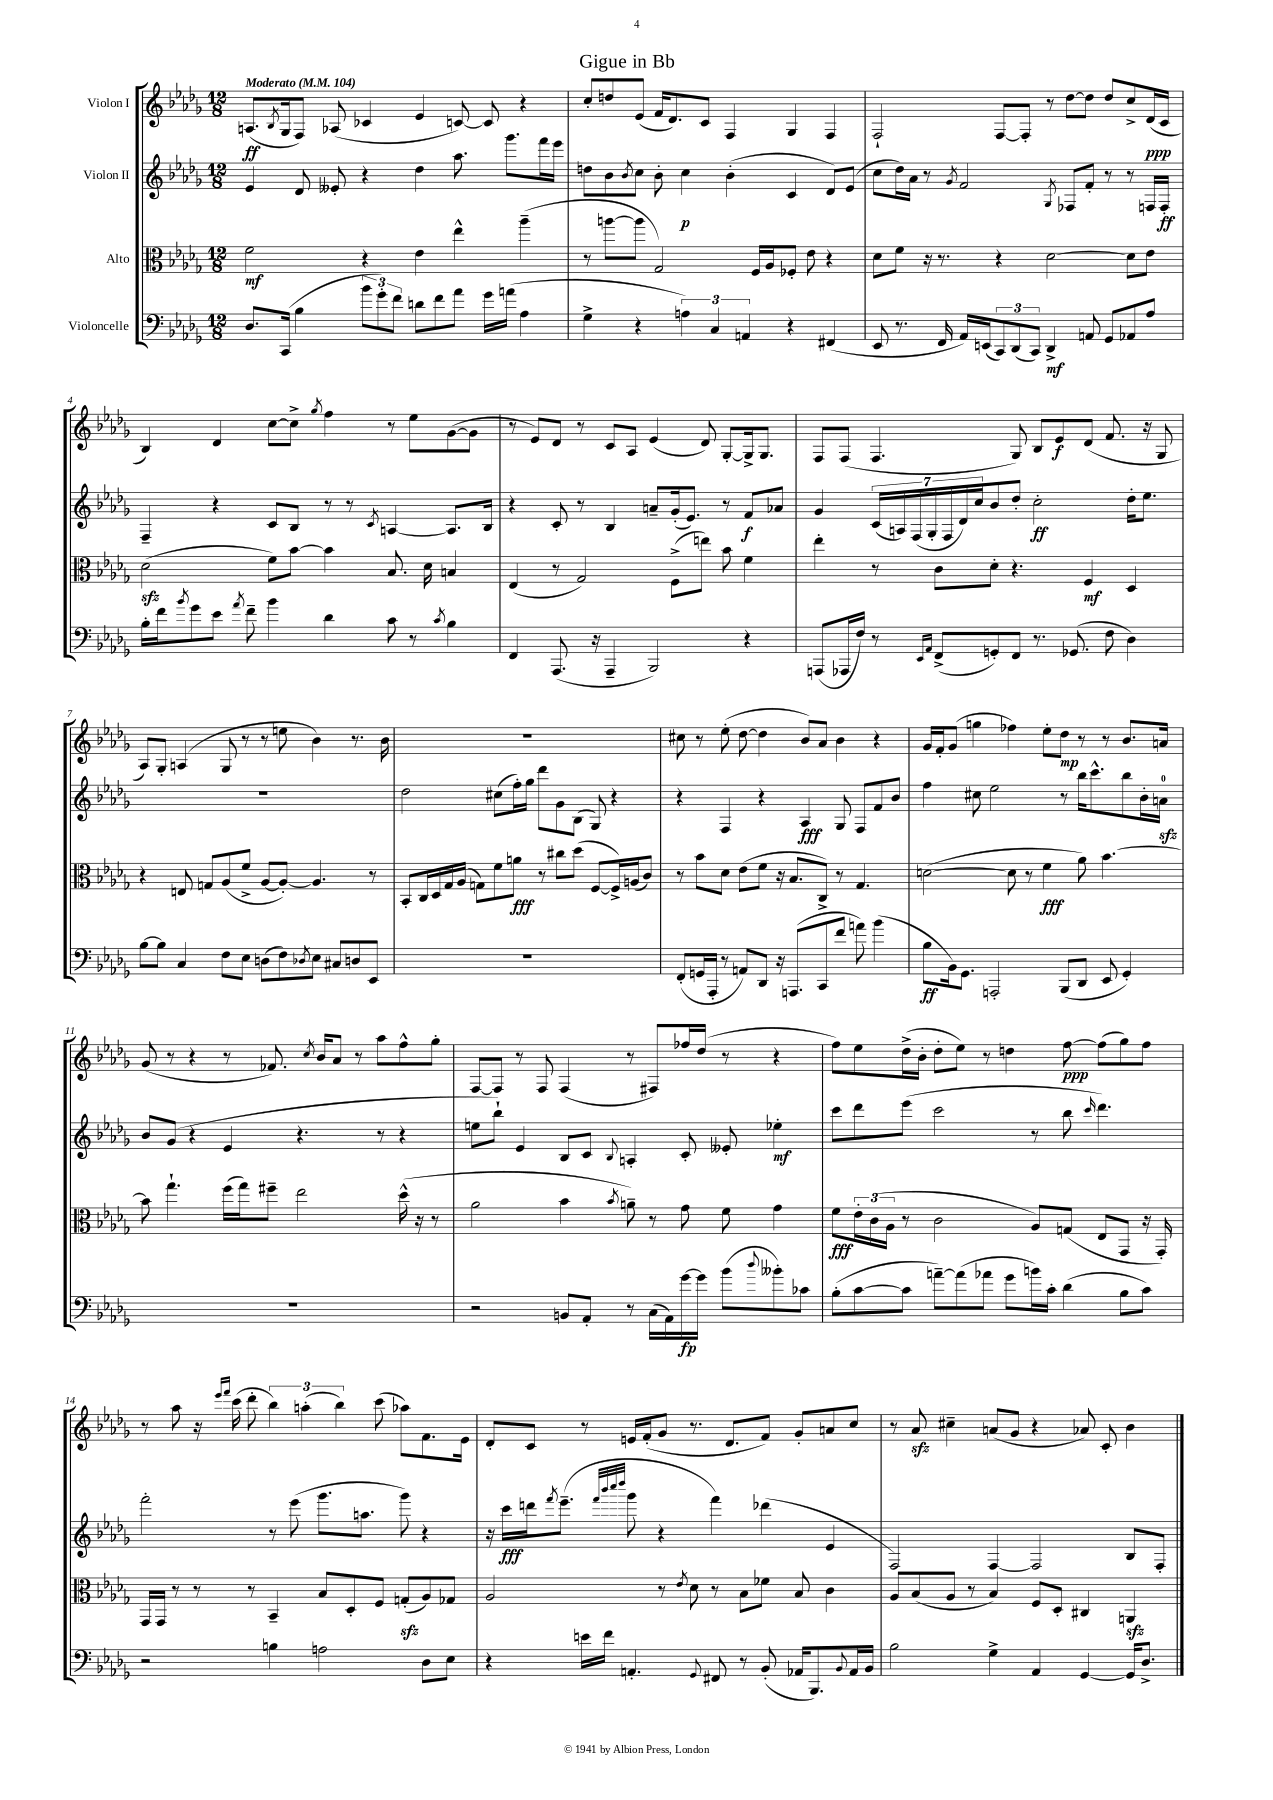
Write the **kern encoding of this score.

**kern	**kern	**kern	**kern
*staff4	*staff3	*staff2	*staff1
*clefF4	*clefC3	*clefG2	*clefG2
*k[b-e-a-d-g-]	*k[b-e-a-d-g-]	*k[b-e-a-d-g-]	*k[b-e-a-d-g-]
*M12/8	*M12/8	*M12/8	*M12/8
*MM104	*MM104	*MM104	*MM104
8.D-	2f	4e-	(8.A
.	.	.	8qB-
(16CC	.	.	16G-
4B-	.	8d-	8F)
.	.	8e--'	(8A-
12b-	4r	4r	4c-
12g-')	.	.	.
12f	.	.	.
8d	4e-	4dd-	4e-
8f	.	.	.
8a-	4ee-^^	8.aa-	[8c)
16g-	.	.	8c]
(16a	.	8.ggg-	.
4A-	(4aa-~	.	4r
.	.	16fff	.
.	.	16eee-	.
=	=	=	=
4G-^	8r	8dd	8cc'
.	[8aa	8b-	8dd
.	.	8qb-	.
4r	8aa]	8cc	(8e-
.	2G-)	8b-'	16f
.	.	.	8.d-)
6A)	.	4cc	.
.	.	.	8c
6C	.	.	.
.	.	(4b-'	4F
6AA	.	.	.
.	16F	.	.
.	16A-	.	.
4r	8F-'	4c	4G-
.	8e-	.	.
(4FF#	4r	8d-)	4F
.	.	(8e-	.
=	=	=	=
8EE-	8d-	8cc	2F`
8.r	8f	16dd-)	.
.	.	16a-	.
.	16r	8r	.
16FF	8.r	.	.
.	.	8qg-	.
16AA-)	.	2f	.
(16EE	.	.	.
12CC)	4r	.	[8F
(12DD-	.	.	.
.	.	.	8F']
12CC)	.	.	.
4DD-^	[2d-	.	8r
.	.	8qG-	.
.	.	8F-	[8dd-
8AA	.	8f'	8dd-]
8GG-	.	8r	8dd-
8AA-	8d-]	8r	8cc^
8A-	8e-	16F	(16d-
.	.	16F'	16c
=	=	=	=
16B-'	(2d-	4F~	4B-)
16f	.	.	.
8qb-	.	.	.
8g-	.	.	.
8e-	.	4r	4d-
8qa-	.	.	.
8f~	.	.	.
4b-	8f)	8c	[8cc
.	[8b-	8B-	8cc^]
.	.	.	8qgg-
4d-	4b-]	8r	4ff
.	.	8r	.
.	.	8qc	.
8c	8.B-	[4A	8r
8r	.	.	8ee-
.	16d-	.	.
8qc	.	.	.
4B-	4B	8.A]	([8g-
.	.	.	8g-]
.	.	16B-	.
=	=	=	=
4FF	(4E-	4r	8r
.	.	.	8e-)
(8.AAA-	8r	8c'	8d-
.	2G-)	8r	8r
16r	.	.	.
4AAA-~	.	4B-	8c
.	.	.	8A-
2BBB-)	.	8a~	(4e-
.	(8F^	(16g-'	.
.	.	8.e-)	.
.	8ee)	.	8d-)
.	8b-	8r	[8G-'
4r	4f	8f	16G-^]
.	.	.	8.G-
.	.	8a-	.
=	=	=	=
(8AAA	4ee-'	4g-	8F
16AAA-	.	.	(8F
16F)	.	.	.
8r	8r	(28c	4.F
.	.	28A)	.
.	.	(28F	.
.	.	28G-'	.
16qqEE-	.	.	.
16qqAA-	.	.	.
(8FF^	8c	.	.
.	.	28F	.
.	.	28d-)	.
.	.	28cc	.
8GG')	8d-'	8b-	.
8FF	4.r	8dd-'	8G-)
8.r	.	2cc'	8B-
.	.	.	8e-
(8.GG-	.	.	.
.	4F	.	(8d-
8F	.	.	8.f
4D-)	4D-	16dd-'	.
.	.	8.ee-	16r
.	.	.	8G-
=	=	=	=
[8B-	4r	1.r	8A-)
8B-]	.	.	8G-'
4C	8E	.	(4A
.	8G	.	.
8F	(8A-	.	8G-
8E-	8f^	.	8r
(8D	[8A-	.	8r
8F)	8A-'_)	.	8ee
8qD-	.	.	.
8E-	4.A-]	.	4b-)
8C#	.	.	.
8D	.	.	8.r
8EE-	8r	.	.
.	.	.	16b-
=	=	=	=
1.r	8BB-'	2dd-	1.r
.	16C	.	.
.	16D-	.	.
.	16G-	.	.
.	(16A-	.	.
.	8G)	.	.
.	8f	(8cc#	.
.	8a	16ff')	.
.	.	16gg-	.
.	8r	8ddd-	.
.	8cc#	8g-	.
.	(8dd-	(8B-	.
.	[8F	8G-)	.
.	16F^])	4r	.
.	(16A	.	.
.	8c)	.	.
=	=	=	=
(8FF'	8r	4r	8cc#
16GG	8b-	.	8r
16AAA-'	.	.	.
8r	8d-	4F	(8ee-'
8AA)	(8e-	.	[8dd-
8DD-	8f	4r	4dd-]
16r	16r	.	.
(8.AAA	8.B-	.	.
.	.	4A-	8b-)
8CC	8C^)	.	8a-
8f	8r	8G-	4b-
8a)	4.G-	8F	.
(4b-	.	8f	4r
.	.	8b-	.
=	=	=	=
8B-	([2d	4ff	16g-
.	.	.	16f'
16BB-)	.	.	(8g-
8.GG-	.	.	.
.	.	8cc#	4gg
2AAA'	.	2ee-	.
.	8d]	.	4ff-)
.	8r	.	.
.	4f	.	8ee-'
(8BBB-	.	8r	8dd-
8DD-	8a-)	16bb-	8r
.	.	8.ccc^^	.
8EE-	[4.b-	.	8r
4GG-')	.	8bb-	8.b-
.	.	16b-'	.
.	.	16a	16a
=	=	=	=
1.r	8b-]	8b-	(8g-
.	4.gg-`	(8g-	8r
.	.	4r	4r
.	(16ff	4e-	8r
.	16gg-)	.	.
.	8ff#~	.	8.f-)
.	2ee-	4.r	.
.	.	.	8qcc
.	.	.	16b-
.	.	.	8a-
.	.	.	8r
.	.	8r	8aa-
.	(16dd-^^	4r	8ff^^
.	16r	.	.
.	8r	.	8gg-'
=	=	=	=
2r	2a-	8ee	[8F
.	.	8bb-`)	8F]
.	.	4e-	8r
.	.	.	8F
8BB	4b-	8B-	(4F
8AA-'	.	8c	.
.	8qb-	8qqB-	.
8r	8a~)	4A'	8r
(16C	8r	.	8F#)
16AA-)	.	.	.
[16g-	8g-	8c'	16ff-
16g-]	.	.	(16dd-
(8b-	8f	8e--'	8r
8qqdd-	.	.	.
8b--')	4g-	4ee-'	4r
8c-	.	.	.
=	=	=	=
(8B-'	8f	8ccc	8ff)
[8c	24e-'	8ddd-	8ee-
.	(24c	.	.
.	24A-	.	.
8c]	8r	(8eee-	(16dd-^
.	.	.	16b-'
[8a~)	2c	2ccc	8dd-'
(8a]	.	.	8ee-)
8a-	.	.	8r
8g-	.	.	4dd
16b)	8A-)	8r	.
16c'	.	.	.
(4d-	(8G	8bb-	[8ff
.	.	16qqccc	.
.	8E-	4.ddd-)	(8ff]
8B-	8GG-	.	8gg-)
8c)	16r	.	8ff
.	16GG-')	.	.
=	=	=	=
2r	16GG-	2fff'	8r
.	16GG-	.	.
.	8r	.	8aa-
.	8r	.	16r
.	.	.	16qqeee-
.	.	.	16qqfff
.	.	.	(16ccc
.	8r	.	8ddd-'
4B	4BB-~	8r	6bb-)
.	.	(8eee-	.
.	.	.	(6aa'
2A	8B-	8.ggg-	.
.	.	.	6bb-)
.	8D-'	.	.
.	.	8.aa	.
.	8F	.	(8ccc
.	(8G'	8ggg-)	8aa-)
8D-	8A-)	4r	8.f
8E-	8G-	.	.
.	.	.	16e-
=	=	=	=
4r	2A-	16r	8d-'
.	.	16ccc	.
.	.	16ddd	8c
.	.	8qfff	.
.	.	(8.eee-~	.
16e	.	.	8r
16f	.	.	.
.	.	32qqfff	.
.	.	32qqbbb-	.
.	.	32qqcccc	.
.	.	32qqdddd-	.
4.AA'	.	8ggg-	16e
.	.	.	(16f'
.	8r	4r	8g-
.	8qe-	.	.
.	8d-	.	8.r
8qqGG-	.	.	.
8FF#	8r	4fff)	.
.	.	.	8.d-
8r	8B-	.	.
(8BB-'	8f-	(4ddd-	8f)
16AA-	8B-	.	8g-'
8.BBB-)	.	.	.
.	4c	4e-	8a
8qqBB-	.	.	.
16AA-	.	.	8cc
16BB-	.	.	.
=	=	=	=
2B-	8A-	2F)	8r
.	(8B-	.	8a-
.	8A-	.	4cc#~
.	8r	.	.
4G-^	4B-)	[4F	(8a
.	.	.	8g-
4AA-	8F	2F]	4r
.	8D-'	.	.
[4GG-	4C#	.	8a-)
.	.	.	8c'
16GG-]	4AA	8B-	4b-
8.D-^	.	.	.
.	.	8F'	.
==	==	==	==
*-	*-	*-	*-
